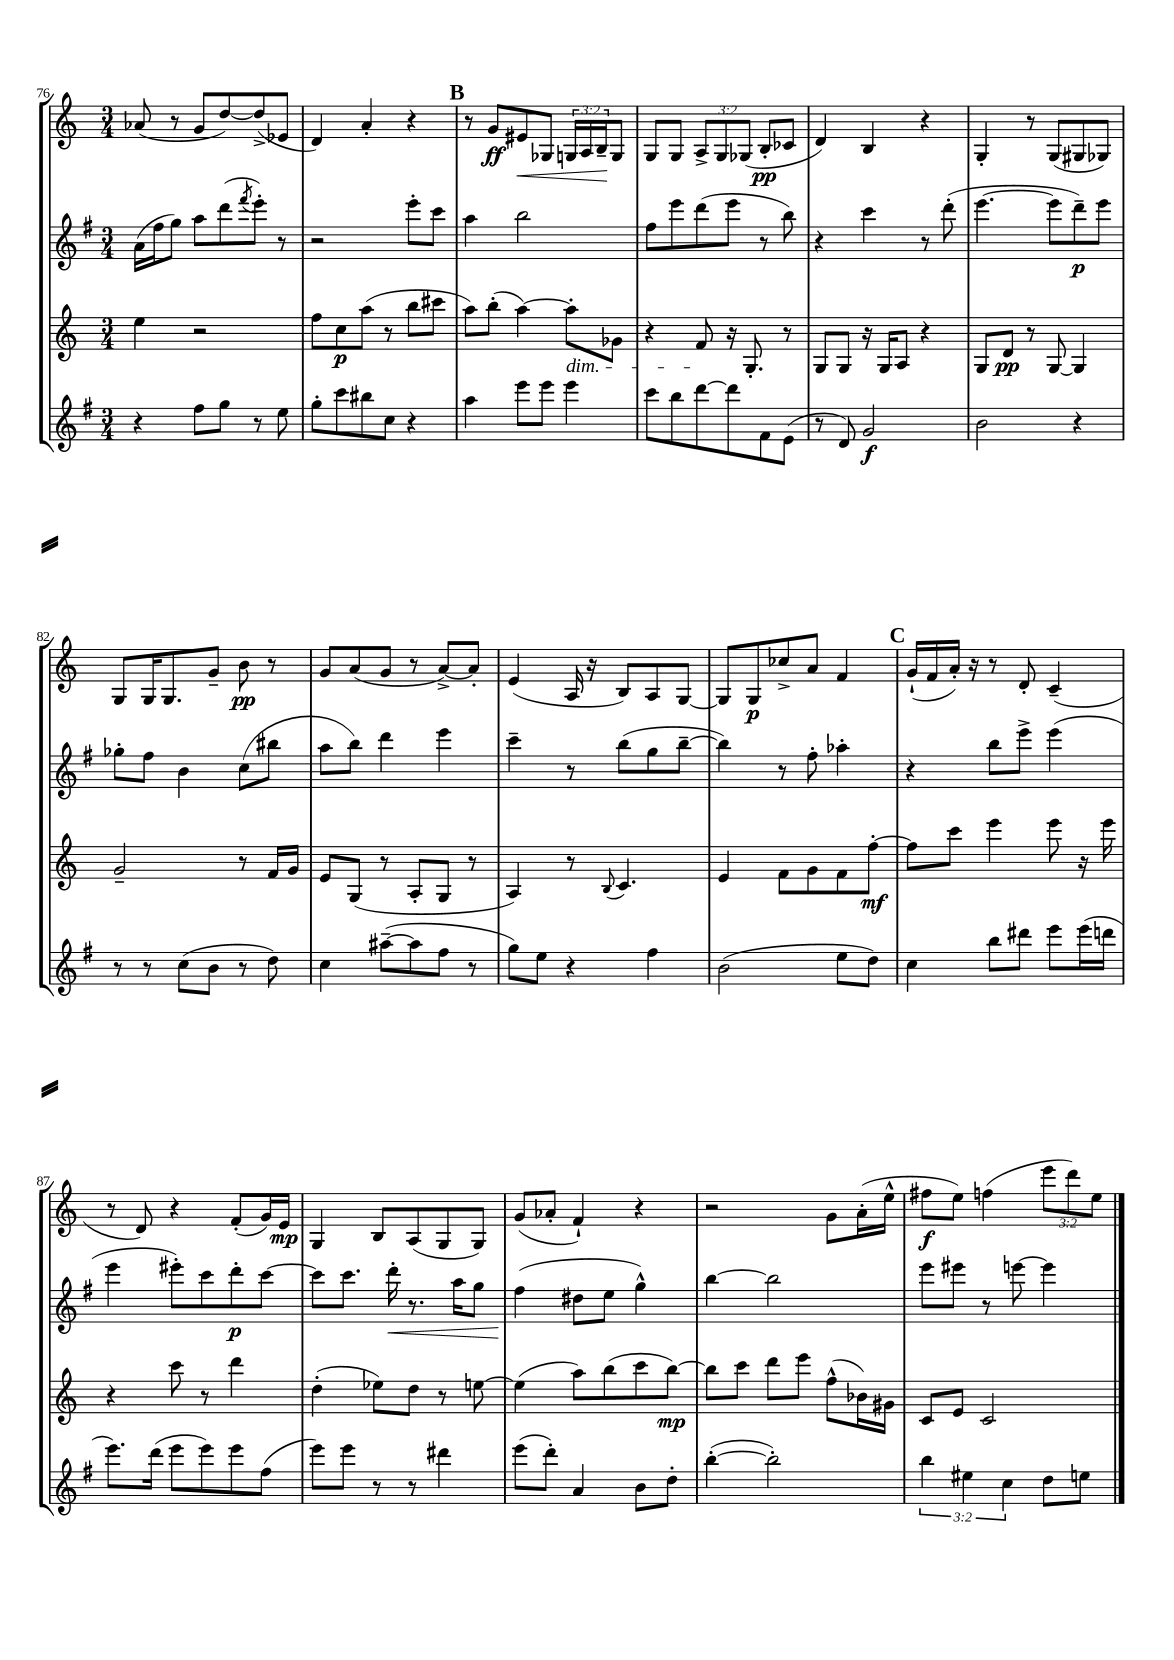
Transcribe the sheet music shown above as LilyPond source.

<<
\new StaffGroup <<
\new Staff = "s0" {
    \clef treble \key c \major \numericTimeSignature \time 3/4 \override Staff.TupletNumber.text = #tuplet-number::calc-fraction-text
    aes'8( r8 g'8 d''8~) d''8->( ees'8 |
    d'4) a'4-. r4 |
    \mark \markup { \bold "B" } r8 g'8\ff eis'8\< ges8 \tuplet 3/2 { g16 a16 b16--\! } g8 |
    g8 g8 \tuplet 3/2 { a8-> g8 ges8( } b8-.\pp ces'8 |
    d'4) b4 r4 |
    g4-. r8 g8( gis8 ges8) |
    g8 g16 g8. g'8-- b'8\pp r8 |
    g'8 a'8( g'8 r8 a'8~->) a'8-. |
    e'4( a16 r16 b8) a8 g8~ |
    g8 g8\p ces''8-> a'8 f'4 |
    \mark \markup { \bold "C" } g'16-!( f'16 a'16-.) r16 r8 d'8-. c'4--( |
    r8 d'8) r4 f'8-.( g'16) e'16\mp |
    g4 b8 a8( g8 g8) |
    g'8( aes'8-. f'4-!) r4 |
    r2 g'8 a'16-.( e''16-^ |
    fis''8\f e''8) f''4( \tuplet 3/2 { e'''8 d'''8) e''8 } \bar "|." |
}
\new Staff = "s1" {
    \clef treble \key g \major \numericTimeSignature \time 3/4
    a'16( fis''16 g''8) a''8 d'''8( \acciaccatura { fis'''8 } e'''8-.) r8 |
    r2 e'''8-. c'''8 |
    \mark \markup { \bold "B" } a''4 b''2 |
    fis''8 e'''8 d'''8( e'''8 r8 b''8) |
    r4 c'''4 r8 d'''8-.( |
    e'''4.~ e'''8 d'''8--\p) e'''8 |
    ges''8-. fis''8 b'4 c''8( bis''8 |
    a''8 b''8) d'''4 e'''4 |
    c'''4-- r8 b''8( g''8 b''8~-- |
    b''4) r8 fis''8-. aes''4-. |
    \mark \markup { \bold "C" } r4 b''8 e'''8-> e'''4( |
    e'''4 eis'''8-.) c'''8 d'''8-.\p c'''8~ |
    c'''8 c'''8. d'''16-.\< r8. a''16 g''8 |
    fis''4\!( dis''8 e''8 g''4-^) |
    b''4~ b''2 |
    e'''8 eis'''8 r8 e'''8~ e'''4 \bar "|." |
}
\new Staff = "s2" {
    \clef treble \key c \major \numericTimeSignature \time 3/4
    e''4 r2 |
    f''8 c''8\p a''8( r8 b''8 cis'''8 |
    \mark \markup { \bold "B" } a''8) b''8-.( a''4~) a''8-.\dim ges'8 |
    r4 f'8\! r16 g8.-. r8 |
    g8 g8 r16 g16 a8 r4 |
    g8 d'8\pp r8 g8~ g4 |
    g'2-- r8 f'16 g'16 |
    e'8 g8( r8 a8-. g8 r8 |
    a4) r8 \appoggiatura { b8 } c'4. |
    e'4 f'8 g'8 f'8 f''8~-.\mf |
    \mark \markup { \bold "C" } f''8 c'''8 e'''4 e'''8 r16 e'''16 |
    r4 c'''8 r8 d'''4 |
    d''4-.( ees''8) d''8 r8 e''8~ |
    e''4( a''8) b''8( c'''8 b''8~\mp) |
    b''8 c'''8 d'''8 e'''8 f''8-^( bes'16) gis'16 |
    c'8 e'8 c'2 \bar "|." |
}
\new Staff = "s3" {
    \clef treble \key g \major \numericTimeSignature \time 3/4 \override Staff.TupletNumber.text = #tuplet-number::calc-fraction-text
    r4 fis''8 g''8 r8 e''8 |
    g''8-. c'''8 bis''8 c''8 r4 |
    \mark \markup { \bold "B" } a''4 e'''8 e'''8 e'''4 |
    c'''8 b''8 d'''8~ d'''8 fis'8 e'8( |
    r8 d'8) g'2\f |
    b'2 r4 |
    r8 r8 c''8( b'8 r8 d''8) |
    c''4 ais''8~--( ais''8 fis''8 r8 |
    g''8) e''8 r4 fis''4 |
    b'2( e''8 d''8) |
    \mark \markup { \bold "C" } c''4 b''8 dis'''8 e'''8 e'''16( d'''16 |
    e'''8.) d'''16( e'''8 e'''8) e'''8 fis''8( |
    e'''8) e'''8 r8 r8 dis'''4 |
    e'''8( d'''8-.) a'4 b'8 d''8-. |
    b''4~-.( b''2-.) |
    \tuplet 3/2 { b''4 eis''4 c''4 } d''8 e''8 \bar "|." |
}
>>
>>
\layout { \context { \Score currentBarNumber = #76 } }
